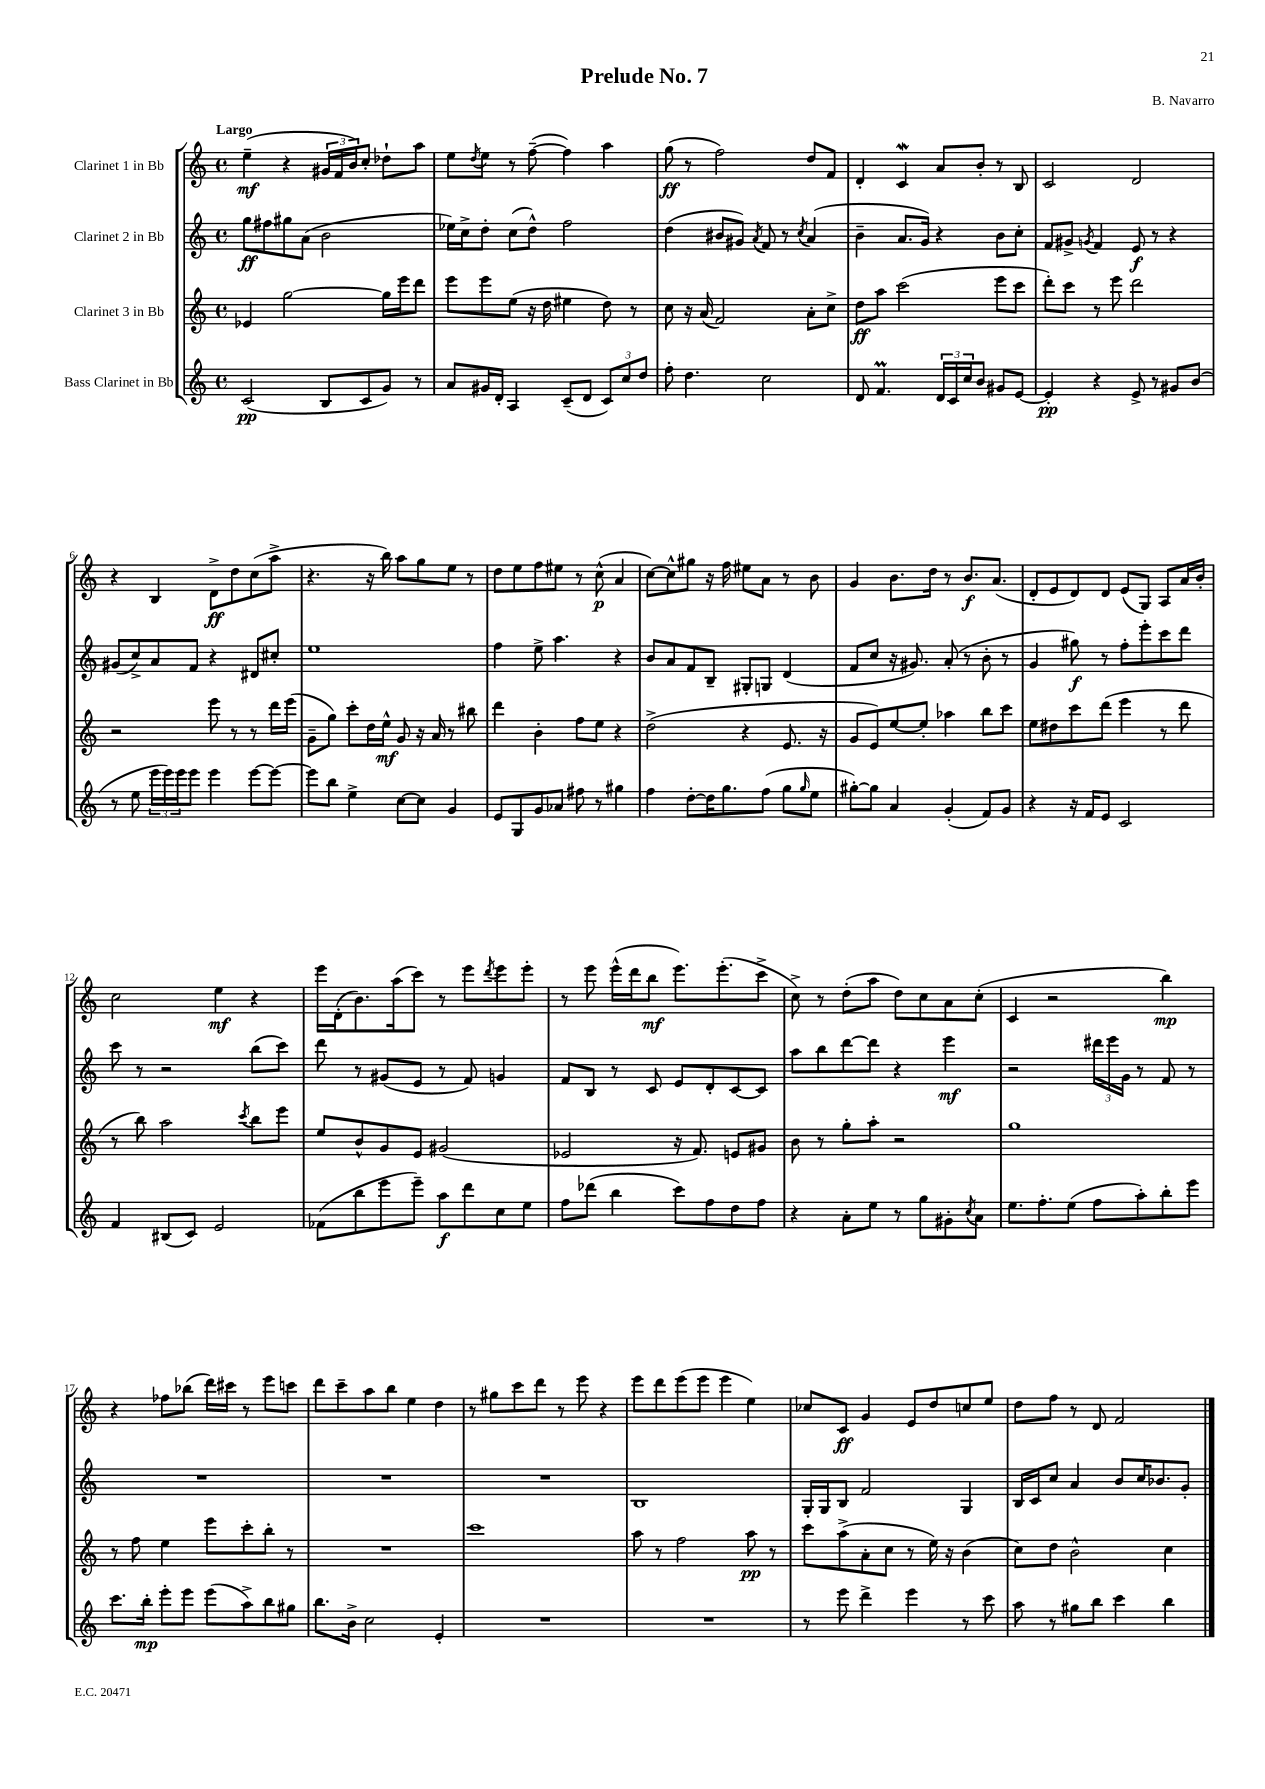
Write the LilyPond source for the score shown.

\header { title = "Prelude No. 7" composer = "B. Navarro" }
<<
\new StaffGroup <<
\new Staff = "s0" \with { instrumentName = "Clarinet 1 in Bb" } {
    \clef treble \key c \major \defaultTimeSignature \time 4/4 \tempo "Largo"
    e''4--\mf( r4 \tuplet 3/2 { gis'16 f'16 b'16) } c''8-. des''8-! a''8 |
    e''8 \acciaccatura { d''8 } e''8 r8 f''8~--( f''4) a''4 |
    g''8\ff( r8 f''2) d''8 f'8 |
    d'4-. c'4\mordent a'8 b'8-. r8 b8 |
    c'2 d'2 |
    r4 b4 d'8->\ff d''8 c''8( a''8-> |
    r4. r16 b''16) a''8 g''8 e''8 r8 |
    d''8 e''8 f''8 eis''8 r8 c''8-^\p( a'4 |
    c''8~) c''8-^ gis''8 r16 f''16 eis''8 a'8 r8 b'8 |
    g'4 b'8. d''16 r8 b'8.\f a'8.( |
    d'8-. e'8 d'8) d'8 e'8( g8) a8 a'16 b'16-. |
    c''2 e''4\mf r4 |
    e'''16 d'16-.( b'8.) a''16( c'''8) r8 e'''8 \acciaccatura { d'''8 } e'''8 e'''8-. |
    r8 e'''8 e'''16-^( d'''16 b''8\mf e'''8.) e'''8.-.( c'''8-> |
    c''8->) r8 d''8-.( a''8 d''8) c''8 a'8 c''8-.( |
    c'4 r2 b''4\mp) |
    r4 fes''8 bes''8( d'''16) cis'''16 r8 e'''8 c'''8 |
    d'''8 c'''8-- a''8 b''8 e''4 d''4 |
    r8 gis''8 c'''8 d'''8 r8 e'''8 r4 |
    e'''8 d'''8 e'''8( e'''8 e'''4 e''4) |
    ces''8 c'8\ff g'4 e'8 d''8 c''8 e''8 |
    d''8 f''8 r8 d'8 f'2 \bar "|." |
}
\new Staff = "s1" \with { instrumentName = "Clarinet 2 in Bb" } {
    \clef treble \key c \major \defaultTimeSignature \time 4/4
    g''8\ff fis''8 gis''8 a'8( b'2 |
    ees''16) c''16-> d''8-. c''8( d''8-^) f''2 |
    d''4( bis'8 gis'8) \acciaccatura { a'8 } f'8 r8 \acciaccatura { c''8 } a'4( |
    b'4-- a'8. g'16) r4 b'8 c''8-. |
    f'8 gis'8-> \acciaccatura { g'8 } f'4 e'8\f r8 r4 |
    gis'8( c''8->) a'8 f'8 r4 dis'8 cis''8-. |
    e''1 |
    f''4 e''8-> a''4. r4 |
    b'8 a'8 f'8 b8-- gis8-. g8 d'4( |
    f'8 c''8 r16 gis'8.) a'8-.( r8 b'8-. r8 |
    g'4 gis''8\f) r8 f''8-. e'''8-. c'''8 d'''8 |
    c'''8 r8 r2 b''8( c'''8) |
    d'''8 r8 gis'8( e'8 r8 f'8) g'4 |
    f'8 b8 r8 c'8 e'8 d'8-. c'8~ c'8 |
    a''8 b''8 d'''8~ d'''8 r4 e'''4\mf |
    r2 \tuplet 3/2 { dis'''16 e'''16 g'16 } r8 f'8 r8 |
    R1 |
    R1 |
    R1 |
    b1 |
    g16-. g16 b8 f'2 g4 |
    b16 c'16 c''8 a'4 b'8 c''16 bes'8. g'8-. \bar "|." |
}
\new Staff = "s2" \with { instrumentName = "Clarinet 3 in Bb" } {
    \clef treble \key c \major \defaultTimeSignature \time 4/4
    ees'4 g''2~ g''16 e'''16 d'''8 |
    e'''8 e'''8 e''8( r16 d''16 eis''4 d''8) r8 |
    c''8 r16 a'16( f'2) a'8-. c''8-> |
    d''8\ff a''8 c'''2( e'''8 c'''8 |
    d'''8-.) c'''8 r8 e'''8 d'''2 |
    r2 e'''8 r8 r8 d'''16 e'''16( |
    g'8-- g''8) c'''8-. d''16 e''16-^\mf g'8 r16 a'16 r8 bis''8 |
    d'''4 b'4-. f''8 e''8 r4 |
    d''2->( r4 e'8. r16 |
    g'8 e'8) e''8~ e''8-. aes''4 b''8 c'''8 |
    e''8 dis''8 c'''8 d'''8( e'''4 r8 d'''8 |
    r8 b''8) a''2 \acciaccatura { c'''8 } b''8 e'''8 |
    e''8 b'8-^ g'8 e'8 gis'2( |
    ees'2 r16 f'8.) e'8 gis'8 |
    b'8 r8 g''8-. a''8-. r2 |
    g''1 |
    r8 f''8 e''4 e'''8 c'''8-. b''8-. r8 |
    R1 |
    c'''1 |
    a''8 r8 f''2 a''8\pp r8 |
    c'''8 a''8->( a'8-. c''8 r8 e''16) r16 b'4( |
    c''8) d''8 b'2-^ c''4 \bar "|." |
}
\new Staff = "s3" \with { instrumentName = "Bass Clarinet in Bb" } {
    \clef treble \key c \major \defaultTimeSignature \time 4/4
    c'2\pp( b8 c'8 g'8) r8 |
    a'8 gis'16 d'16-. a4 c'8--( d'8 \tuplet 3/2 { c'8) c''8 d''8 } |
    f''8-. d''4. c''2 |
    d'8 f'4.\prall \tuplet 3/2 { d'16 c'16 c''16 } b'8 gis'8 e'8~ |
    e'4-.\pp r4 e'8-> r8 gis'8 b'8( |
    r8 e''8 \tuplet 3/2 { e'''16 e'''16) e'''16 } e'''8 e'''4 e'''8~ e'''8~ |
    e'''8 b''8 e''4-> c''8~ c''8 g'4 |
    e'8 g8 g'8 aes'8 fis''8 r8 gis''4 |
    f''4 d''8~-. d''16 g''8. f''8( g''8 \grace { g''16 } e''8 |
    gis''8~-.) gis''8 a'4 g'4-.( f'8) g'8 |
    r4 r16 f'16 e'8 c'2 |
    f'4 bis8( c'8) e'2 |
    fes'8( b''8 e'''8 e'''8--) a''8\f d'''8 c''8 e''8 |
    f''8 des'''8( b''4 c'''8) f''8 d''8 f''8 |
    r4 a'8-. e''8 r8 g''8 gis'8-. \acciaccatura { c''8 } a'8 |
    e''8. f''8.-. e''8( f''8 a''8-.) b''8-. e'''8 |
    c'''8. b''16-.\mp e'''8-. e'''8 e'''8( a''8->) b''8 gis''8 |
    b''8. b'16-> c''2 e'4-. |
    R1 |
    R1 |
    r8 e'''8 d'''4-> e'''4 r8 c'''8 |
    a''8 r8 gis''8 b''8 c'''4 b''4 \bar "|." |
}
>>
>>
